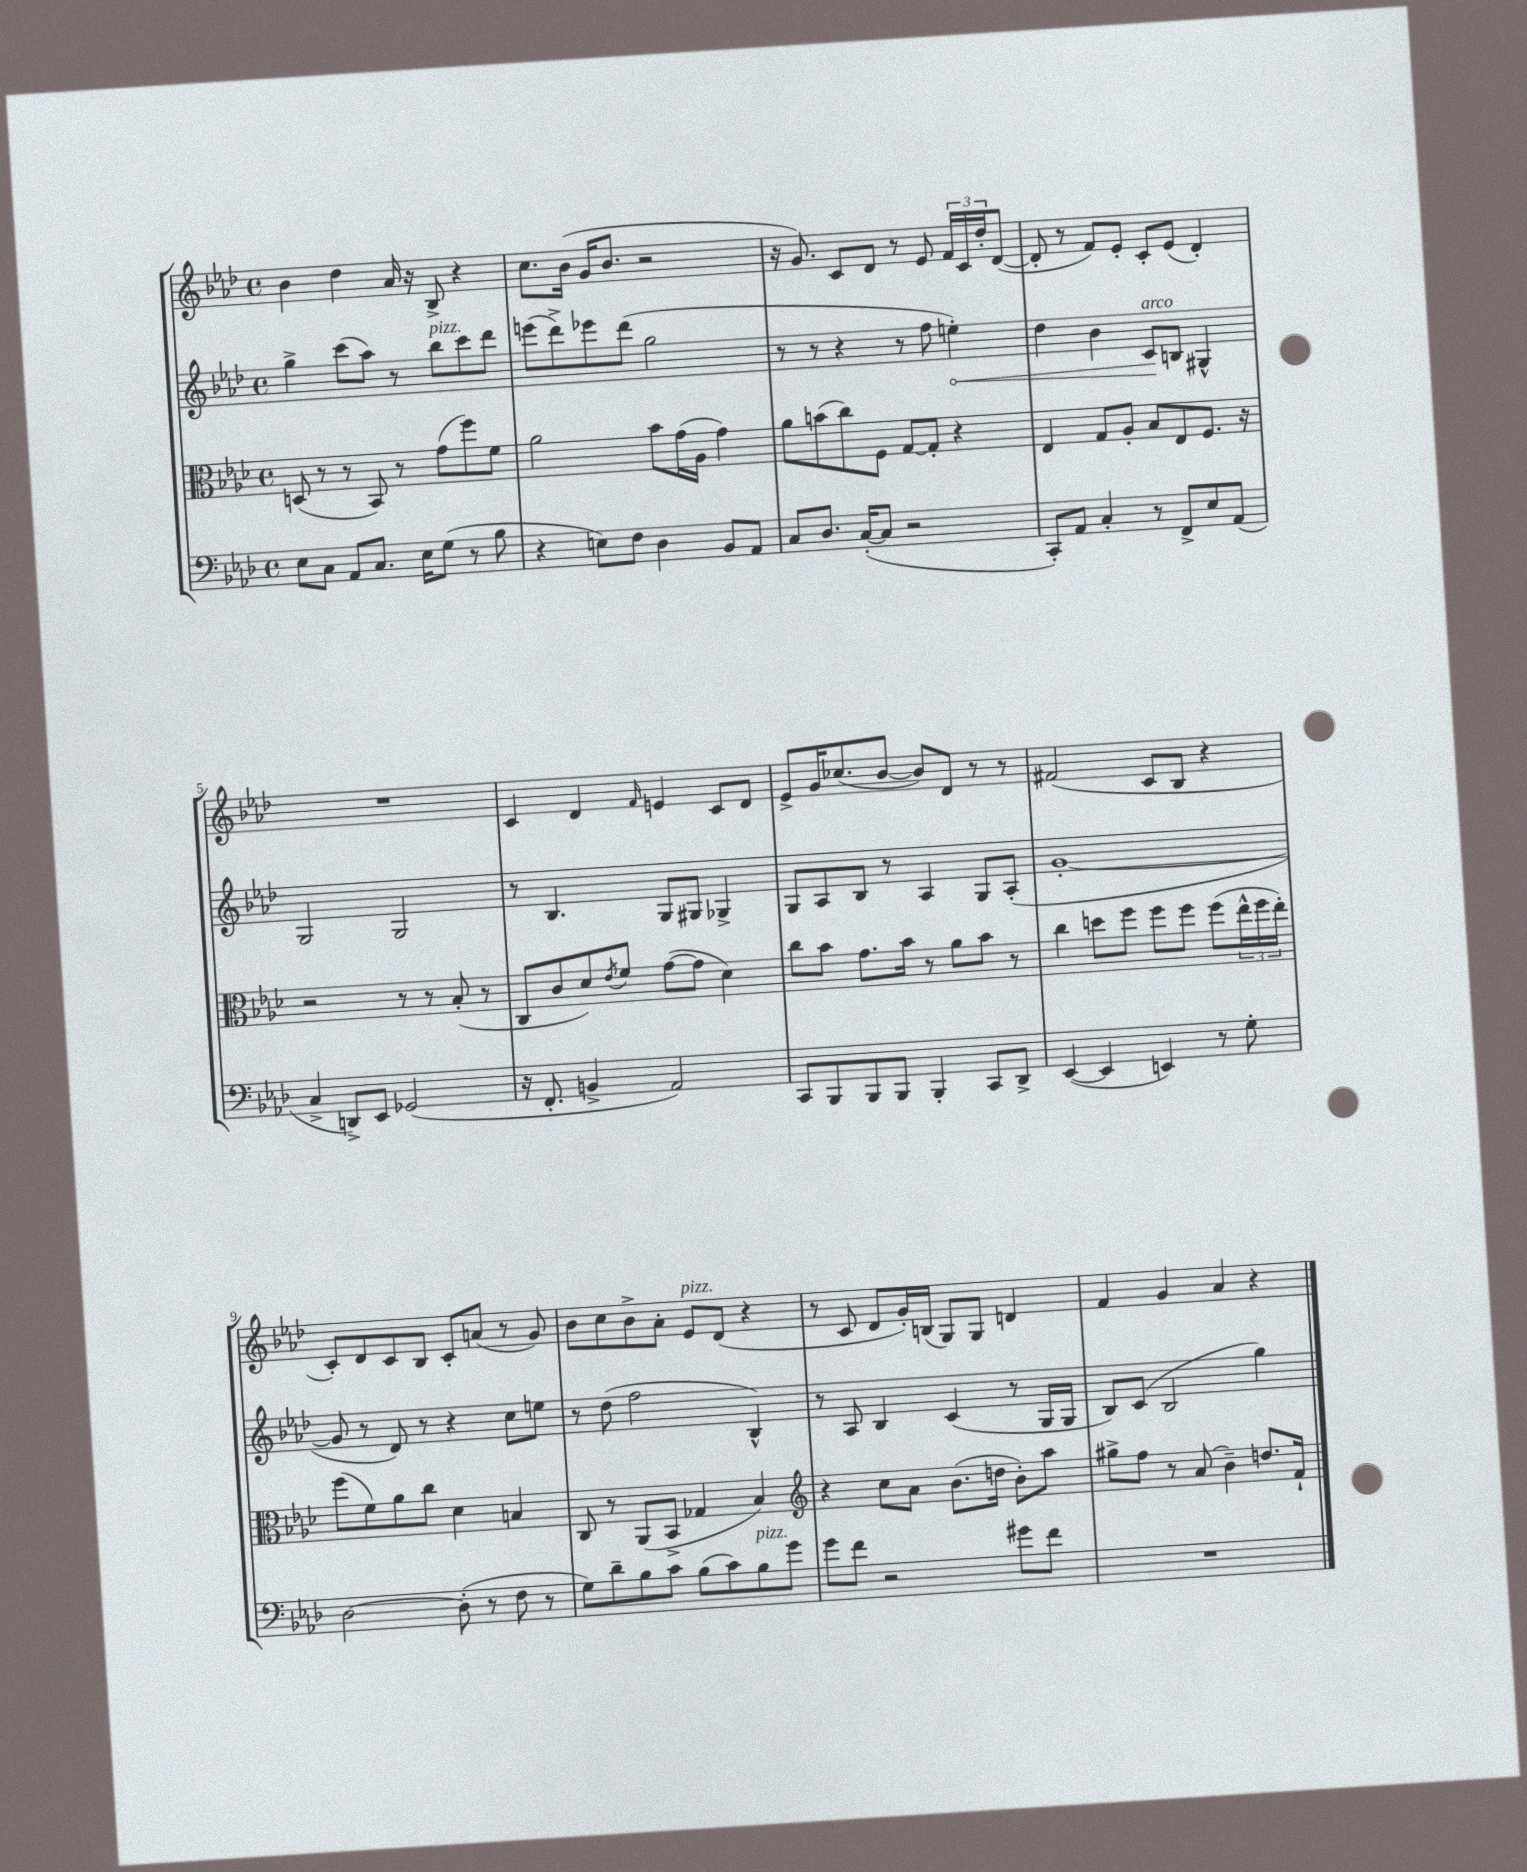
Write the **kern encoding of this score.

**kern	**kern	**kern	**kern
*staff4	*staff3	*staff2	*staff1
*clefF4	*clefC3	*clefG2	*clefG2
*k[b-e-a-d-]	*k[b-e-a-d-]	*k[b-e-a-d-]	*k[b-e-a-d-]
*M4/4	*M4/4	*M4/4	*M4/4
*met(c)	*met(c)	*met(c)	*met(c)
8E-	(8D	4gg^	4b-
8C	8r	.	.
8AA-	8r	(8ccc	4dd-
8.C	8BB-)	8aa-)	.
.	8r	8r	16a-
16E-	.	.	16r
(8G	(8g	8bb-	8B-^
8r	8ff)	8ccc	4r
8B-	8f	8ddd-	.
=	=	=	=
4r	2a-	(8eee	8.cc
.	.	8ddd-^)	.
.	.	.	(16b-
8E)	.	8eee-	16g
.	.	.	8.b-
8F	.	(8ddd-	.
4D-	8b-	2gg	2r
.	(16g	.	.
.	16A-	.	.
8BB-	4g)	.	.
8AA-	.	.	.
=	=	=	=
8C	8a-	8r	16r
.	.	.	8.g)
8.D-	(8b	8r	.
.	8cc)	4r	8c
([16C'	.	.	.
8C]	8F	.	8d-
2r	[8G	8r	8r
.	8G']	8ff	8e-
.	4r	4ee')	24f
.	.	.	24c
.	.	.	24dd-'
.	.	.	([8d-
=	=	=	=
8CC')	4E-	4dd-	8d-']
8AA-	.	.	8r
4C'	8G	4b-	8f)
.	8A-'	.	8e-'
8r	8B-	8c	8c'
8FF^	8E-	8B	(8e-
8E-	8.F	4G#^^	4d-')
(8AA-	.	.	.
.	16r	.	.
=	=	=	=
4C^	2r	2G	1r
8DD^)	.	.	.
8EE-	.	.	.
(2GG-	8r	2G	.
.	8r	.	.
.	(8B-'	.	.
.	8r	.	.
=	=	=	=
16r	8C	8r	4c
8.FF'	.	.	.
.	8c	4.B-	.
4BB^	8d-)	.	4d-
.	8qe-	.	.
.	8f	.	.
.	.	.	16qqf
2AA-)	([8g	8G	4e
.	8g]	8G#	.
.	4d-)	4G-^	8c
.	.	.	8d-
=	=	=	=
8CC	8cc	8G	8e-^
8BBB-	8b-	8A-	16g
.	.	.	(8.cc-
8BBB-	8.g	8B-	.
8BBB-	.	8r	[8b-
.	16b-	.	.
4BBB-'	8r	4A-	8b-])
.	8a-	.	8d-
8CC	8b-	8G	8r
8DD-^	8r	(8A-'	8r
=	=	=	=
([4EE-	4cc	[1g'	(2f#
4EE-]	8dd	.	.
.	8ff	.	.
4EE)	8ff	.	8c
.	8ff	.	8B-
8r	(8ff	.	4r
8G'	24ee-^^	.	.
.	24ff	.	.
.	24ee-')	.	.
=	=	=	=
[2D-	(8ff	8g]	8c')
.	8f)	8r	8d-
.	8a-	8d-)	8c
.	8cc	8r	8B-
(8D-']	4d-	4r	8c'
8r	.	.	(8a
8F	4B	8cc	8r
8r	.	8ee	8g)
=	=	=	=
8G)	8C	8r	8b-
8d-~	8r	(8dd-	8cc
8B-	(8AA-	2ff	8b-^
8c	8BB-^	.	8a-'
(8B-	4G-	.	8e-
8c)	.	.	(8d-
8B-	4B-)	4B-^^)	4r
8g	.	.	.
=	=	=	=
*	*clefG2	*	*
8g	4r	8r	8r
8f	.	8A-	8c
2r	8cc	4B-	8d-
.	8a-	.	16g')
.	.	.	(16B
.	(8.b-	(4c	8G)
.	.	.	8G
.	16dd	.	.
8g#	8b-')	8r	4d
8f	8aa-	16G	.
.	.	16G	.
=	=	=	=
1r	8gg#^	8B-)	4f
.	8ff	(8c	.
.	8r	2B-	4g
.	(8a-	.	.
.	4b-~)	.	4a-
.	8.dd	4gg)	4r
.	16f`	.	.
==	==	==	==
*-	*-	*-	*-
